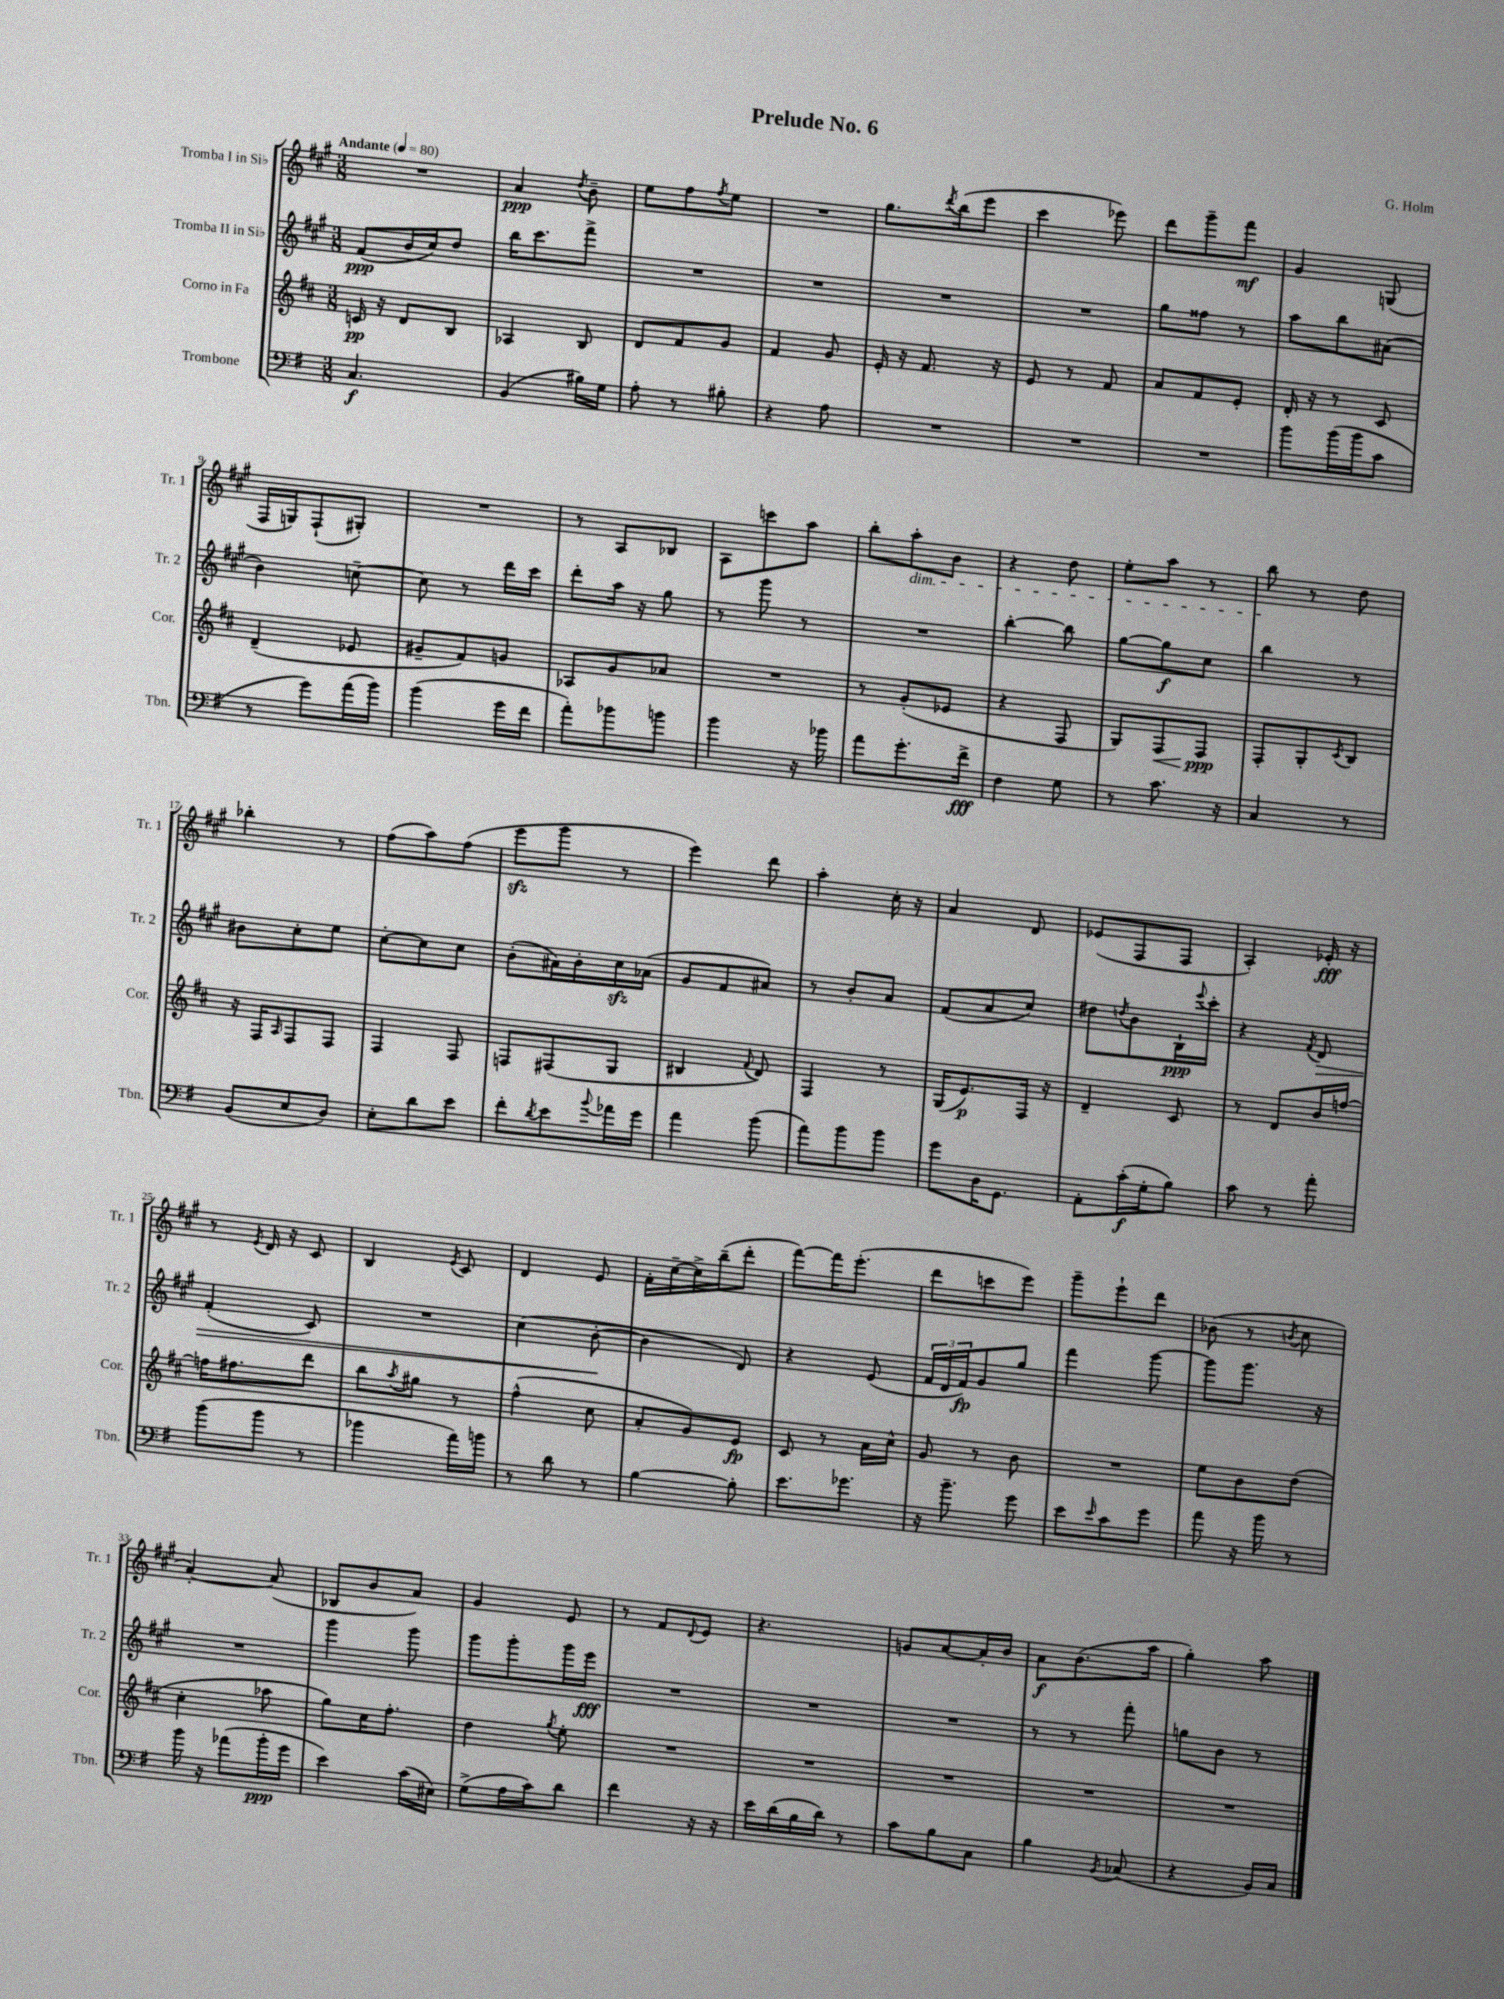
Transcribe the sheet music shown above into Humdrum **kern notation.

**kern	**kern	**kern	**kern
*staff4	*staff3	*staff2	*staff1
*clefF4	*clefG2	*clefG2	*clefG2
*k[f#]	*k[f#c#]	*k[f#c#g#]	*k[f#c#g#]
*M3/8	*M3/8	*M3/8	*M3/8
*MM80	*MM80	*MM80	*MM80
4.C	16c	(8f#	4.r
.	16r	.	.
.	8d	16b	.
.	.	16cc#)	.
.	8B	8dd	.
=	=	=	=
(4BB	4A-	16bb	4a
.	.	8.ccc#	.
.	.	.	8qdd
16B#)	8B	8fff#^	8b~
16G	.	.	.
=	=	=	=
8A'	8d	4.r	8ee
8r	8f#	.	8ff#
.	.	.	8qff#
8B#'	8g	.	8ee
=	=	=	=
4r	4f#	4.r	4.r
8A	8g	.	.
=	=	=	=
4.r	16e'	4.r	8.gg#
.	16r	.	.
.	8.f#	.	.
.	.	.	8qddd
.	.	.	(16bb
.	.	.	8eee
.	16r	.	.
=	=	=	=
4.r	8e	4.r	4ccc#
.	8r	.	.
.	8f#	.	8eee-)
=	=	=	=
4.r	8a	8gg#	8ddd
.	8f#	8ff##	8ggg#~
.	8e'	8r	8fff#
=	=	=	=
8b	16d'	8aa	4g#
.	16r	.	.
(16b	8r	8bb	.
16b	.	.	.
8c	8c#	(8a#	(8G
=	=	=	=
8r	(4d~	4b)	16F#
.	.	.	16G)
8g)	.	.	(8F#`
(16a	8e-	[8cc~	8G#')
16b)	.	.	.
=	=	=	=
(4b	8g#~	8cc]	4.r
.	8f#)	8r	.
16g	8g	16ddd	.
16f#	.	16ccc#	.
=	=	=	=
8a')	8A-	8ddd'	8r
8b-	8g	16aa	8A
.	.	16r	.
8b	8a-	8gg#	8B-
=	=	=	=
4b	4.r	8r	8A
.	.	8ggg#	8ccc
16r	.	8r	8aa
16b-	.	.	.
=	=	=	=
8a	8r	4.r	8bb'
8.g'	(8g'	.	8aa'
.	8e-	.	8b
16f#^	.	.	.
=	=	=	=
4F#	4r	[4bb'	4r
8G	8F#	8bb]	8dd
=	=	=	=
8r	8G)	[8gg#	8ee'
8.c	8F#	8gg#]	8aa
.	8F#	8cc#	8r
16r	.	.	.
=	=	=	=
4C	8F#'	4bb	8bb
.	8G'	.	8r
.	8qc#	.	.
8r	8B	8r	8dd
=	=	=	=
(8BB	16r	8b#	4bb-'
.	16F#	.	.
.	16qqA	.	.
8E	8F#	8cc#'	.
8D)	8F#	8ee	8r
=	=	=	=
8E'	4F#	[8cc#'	(8ff#
8d	.	8cc#]	8aa)
8e	8F#	8cc#	(8ff#
=	=	=	=
8f#'	8F	(8b'	8eee
8qd	.	.	.
8e	(8F#	16a#)	8ggg#
.	.	16b'	.
8qqb	.	.	.
16a-	8G	16cc#	8r
16g	.	(16a-	.
=	=	=	=
4a	4B#	8g#	4eee)
.	.	8f#	.
.	8qqf#	.	.
(8b	8d)	8a#)	8ddd
=	=	=	=
8a)	4F#	8r	4aa'
8b	.	8b'	.
8b	8r	8a	16cc#'
.	.	.	16r
=	=	=	=
8g	(16G	(8f#	4a
.	8.e)	.	.
16D	.	8a	.
8.GG	.	.	.
.	16F#	8cc#)	8d
.	16r	.	.
=	=	=	=
8AA'	4d~	8dd#	(8e-
.	.	8qdd	.
(16c'	.	8b	8F#
16G'	.	.	.
8B)	8c#	16B`	8F#
.	.	8qqeee	.
.	.	16ccc#'	.
=	=	=	=
8c	8r	4r	4A')
8r	8d	.	.
.	.	8qf#	.
8a'	16b	8d	16e-'
.	[16ff	.	16r
=	=	=	=
(8b	16ff]	(4f#'	8r
.	8.ff#	.	.
.	.	.	8qe
8b	.	.	16d
.	.	.	16r
8r	8ddd	8c#)	8c#
=	=	=	=
4b-	8bb	4.r	4B
.	8qaa	.	.
.	8gg#	.	.
.	.	.	8qe
16a)	8r	.	8c#
16b	.	.	.
=	=	=	=
8r	(4ff#^^	(4cc#	4d
8d	.	.	.
8r	8cc#	[8b'	8e
=	=	=	=
[4B	8a'	4b]	16f#'
.	.	.	[16cc#~
.	8g)	.	16cc#^]
.	.	.	(16bb~
8B']	8e	8d)	8ddd'
=	=	=	=
8.e	8c#	4r	[8fff#)
.	8r	.	16fff#]
8.g-	.	.	(8.eee'
.	16a	(8e	.
.	16cc#^^	.	.
=	=	=	=
16r	8g	24f#	8ddd
.	.	24d	.
8.b~	.	.	.
.	.	24f#)	.
.	8r	8g#	8ccc
8g	8b	8gg#	8eee)
=	=	=	=
8e	4.r	4fff#	8ggg#~
16qqe	.	.	.
8c	.	.	8eee`
8g	.	[8ggg#	8ddd
=	=	=	=
8a	8ee	8ggg#]	(8b-
16r	8b	8.ggg#	8r
16b	.	.	.
.	.	.	8qb
8r	(8dd	.	8cc#
.	.	16r	.
=	=	=	=
16b	4cc#'	4.r	[4a')
16r	.	.	.
(8a-	.	.	.
16b'	8aa-	.	(8a]
16g	.	.	.
=	=	=	=
4e)	8gg)	4ggg#	8B-
.	16cc#	.	8b
.	8.ff#'	.	.
(16c	.	8ggg#	8a)
16E#)	.	.	.
=	=	=	=
(8G^	4dd	8ggg#	4g#
16A	.	8ggg#'	.
16c)	.	.	.
.	8qgg	.	.
8d	8ee'	16ggg#	8e
.	.	16eee	.
=	=	=	=
4f#	4.r	4.r	8r
.	.	.	8f#
.	.	.	8qqd
16r	.	.	8e
16r	.	.	.
=	=	=	=
16e	4.r	4.r	4.r
(16d	.	.	.
16B	.	.	.
16d)	.	.	.
8r	.	.	.
=	=	=	=
8c	4.r	4.r	8g
8B	.	.	[8a
8C	.	.	16a']
.	.	.	16b
=	=	=	=
4B	4.r	8r	8a
.	.	8r	(8.b
8qBB	.	.	.
(8C-	.	8fff#'	.
.	.	.	16aa
=	=	=	=
4r	4.r	8gg	4gg#')
.	.	8b	.
16BB)	.	8r	8aa
16C	.	.	.
==	==	==	==
*-	*-	*-	*-
